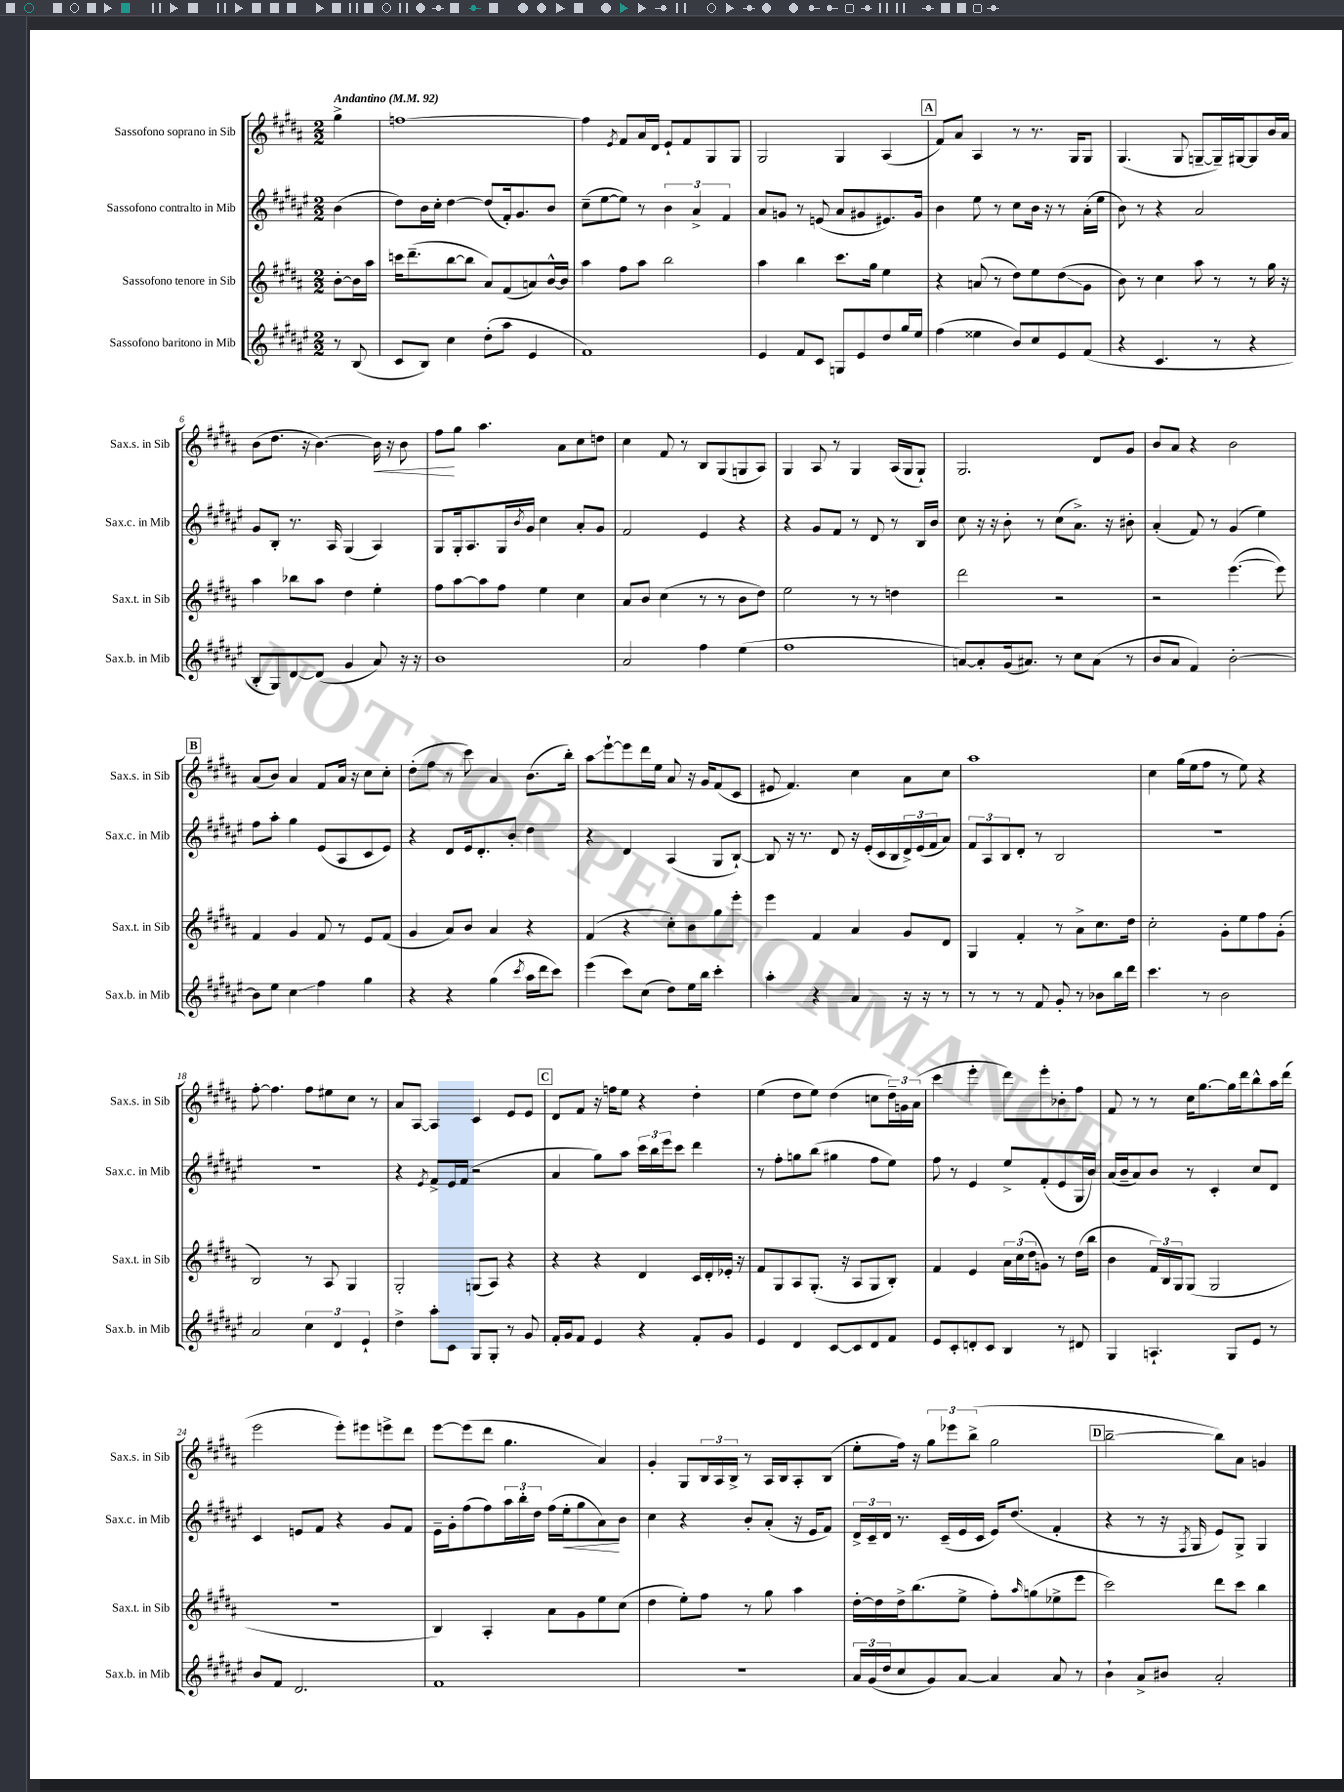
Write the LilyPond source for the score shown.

<<
\new StaffGroup <<
\new Staff = "s0" \with { instrumentName = "Sassofono soprano in Sib" shortInstrumentName = "Sax.s. in Sib" } {
    \clef treble \key b \major \numericTimeSignature \time 2/2 \partial 4 \tempo "Andantino" 4 = 92
    gis''4-> |
    f''1~ |
    f''4 \acciaccatura { e'8 } fis'8 ais'16 dis'16 e'8-! fis'8 gis8 gis8 |
    gis2 gis4 ais4( |
    \mark \markup { \box "A" } fis'8) ais'8 ais4 r8 r8. gis16 gis8 |
    gis4.( gis8 g8~-- g16--) gis16~ gis8 b'16 ais'16 |
    b'8( dis''8. r16 b'4.~) b'16\< r16 b'8 |
    fis''8\! gis''8 ais''4. ais'8 cis''8 d''8 |
    cis''4 fis'8 r8 b8 gis8( g8 ais8) |
    gis4 ais8 r8 gis4 ais16( gis16 gis8-!) |
    gis2. dis'8 gis'8 |
    b'8 ais'8 r4 b'2 |
    \mark \markup { \box "B" } ais'8( b'8) ais'4 fis'8 ais'16 r16 cis''8 cis''8-. |
    dis''8-.( fis''8 r8 cis'''8) ais'4 b'8.( b''16-.) |
    ais''8\glissando e'''8~-! e'''8 dis'''16 e''16 ais'8 r16 gis'16 fis'8( cis'8 |
    eis'8 fis'4.) cis''4 ais'8 cis''8 |
    ais''1 |
    cis''4 gis''16( e''16 fis''8 r8 e''8) r4 |
    fis''8~-. fis''4. fis''8 eis''8 cis''8 r8 |
    ais'8 ais8~ ais4 cis'4 e'8 e'8 |
    \mark \markup { \box "C" } dis'8 fis'8 r16 f''16 e''8 r4 dis''4-. |
    e''4( dis''8 e''8) dis''4( c''8 \tuplet 3/2 { dis''16--) g'16 ais'16( } |
    cis'''4 e'''4-. dis'''8) e'''8-. bes'8-. fis''8 |
    fis'8 r8 r8 cis''16 gis''8.~ gis''16 dis'''16 b''8-^ ais''16 dis'''16( |
    e'''2 e'''8-.) eis'''8 e'''8-> dis'''8 |
    e'''8~ e'''8( dis'''8 gis''4. ais'4) |
    gis'4-. gis8 \tuplet 3/2 { b16 ais16 b16-> } r8 ais16 b16 ais8-. b8( |
    e''8-. fis''16) r16 \tuplet 3/2 { gis''8 ees'''8 b''8->( } gis''2 |
    \mark \markup { \box "D" } b''2~-- b''8) ais'8 g'4 \bar "|." |
}
\new Staff = "s1" \with { instrumentName = "Sassofono contralto in Mib" shortInstrumentName = "Sax.c. in Mib" } {
    \clef treble \key fis \major \numericTimeSignature \time 2/2 \partial 4
    b'4( |
    dis''8) b'16 cis''16-. dis''4~ dis''8( fis'16-.) gis'8. b'8 |
    cis''8--( eis''8~ eis''8) r8 \tuplet 3/2 { b'4 ais'4-> fis'4 } |
    ais'8 g'8 r8 e'8( ais'8 gis'8 eis'8.) gis'16 |
    \mark \markup { \box "A" } b'4 eis''8 r8 cis''8 b'16 r16 r8 ais'16-.( eis''16 |
    b'8) r8 r4 ais'2 |
    gis'8 b8-. r8. ais16 gis4( ais4) |
    gis8 gis16-. ais8. gis16 \acciaccatura { b'8 } gis'16 cis''4 ais'8-. gis'8 |
    fis'2 eis'4 r4 |
    r4 gis'8 fis'8 r8 dis'8 r8 b16 b'16 |
    cis''8 r16 r16 b'8-. r8 cis''8( ais'8.->) r16 bis'8-. |
    ais'4-.( fis'8) r8 gis'4( eis''4) |
    \mark \markup { \box "B" } fis''8 ais''8-. gis''4 eis'8( ais8 cis'8 eis'8) |
    r4 dis'8 eis'16 dis'8.-. b'8-. dis''4 |
    r4 dis'4 ais4( gis8 b8~-!) |
    b8 r16 r8. dis'8 r16 eis'16-.( cis'16 b16 \tuplet 3/2 { dis'16->) eis'16( fis'16 } ais'8) |
    \tuplet 3/2 { fis'8 ais8 b8 } dis'8-. r8 b2 |
    R1 |
    R1 |
    r4 \acciaccatura { eis'8 } fis'8-> eis'16 fis'16( r2 |
    \mark \markup { \box "C" } ais'4 gis''8) ais''8 \tuplet 3/2 { cis'''16 b''16 eis'''16 } cis'''8 dis'''4 |
    r8 fis''8-. g''8 b''8( gis''4 fis''8 eis''8) |
    fis''8 r8 eis'4 eis''8-> fis'8-.( eis'8 gis16 b'16) |
    ais'16( b'16-- ais'8) b'8 r8 cis'4-. cis''8 dis'8 |
    cis'4 e'8 fis'8 r4 gis'8 fis'8 |
    eis'16-- gis'16-. fis''8( fis''8) \tuplet 3/2 { ais''16 b''16-. dis''16 } fis''16( eis''16-.\< gis''8 ais'8\!) b'8 |
    cis''4 r4 b'8-. ais'8-.( r16 eis'16 fis'8) |
    \tuplet 3/2 { dis'16-> cis'16-- dis'16 } r8. cis'16--( eis'16 cis'16 eis'16) dis''8.( fis'4-. |
    \mark \markup { \box "D" } r4 r8 r16 \acciaccatura { fis8 } gis16 eis'8) gis8-> gis4 \bar "|." |
}
\new Staff = "s2" \with { instrumentName = "Sassofono tenore in Sib" shortInstrumentName = "Sax.t. in Sib" } {
    \clef treble \key b \major \numericTimeSignature \time 2/2 \partial 4
    b'8~-. b'16 ais''16 |
    c'''16 dis'''8.--( b''8~ b''8 ais'8) fis'8( a'8) b'16~-^ b'16 |
    ais''4 fis''8 ais''8 b''2 |
    ais''4 b''4 cis'''8. gis''16 e''4 |
    \mark \markup { \box "A" } r4 a'8( r8 dis''8) e''8 dis''8\glissando( gis'8 |
    b'8) r8 cis''4 ais''8 r8 r8 gis''16 r16 |
    ais''4 bes''8 ais''8 dis''4 e''4-. |
    fis''8 ais''8~ ais''8 fis''8 e''4 cis''4 |
    ais'8 b'8 cis''4( r8 r8 b'8 dis''8) |
    e''2 r8 r8 d''4 |
    dis'''2 r2 |
    r2 e'''4.~( e'''8) |
    \mark \markup { \box "B" } fis'4 gis'4 fis'8 r8 e'8 fis'8( |
    gis'4 ais'8) b'8 ais'4 r4 |
    fis'4( r4 cis''8-.) b'8 gis''8 e'''8-. |
    e'''4 fis'4 ais'4 gis'8 dis'8 |
    gis4 fis'4-. r8 ais'8-> cis''8. dis''16 |
    cis''2-. gis'8-. e''8 fis''8 gis'8-.( |
    b2) r8 ais8 gis4 |
    gis2-. g8( ais8) r4 |
    \mark \markup { \box "C" } r4 r4 dis'4 cis'16 dis'16-. ees'16-. r16 |
    fis'8 gis8 ais8 gis8.-.( r16 ais8 gis8 b8-.) |
    fis'4 e'4 \tuplet 3/2 { ais'16 cis''16( dis''16 } g'8) r8 dis''16( b''16 |
    b'4 \tuplet 3/2 { fis'16) b16 gis16 } gis8( gis2 |
    R1 |
    b4) ais4-. ais'8 gis'8 e''8 cis''8( |
    dis''4 e''8-.) fis''8 r8 gis''8 ais''4 |
    dis''16~-. dis''16 dis''16-> b''8.( e''8-> fis''8-.) \grace { ais''16 } g''8( ees''8-> e'''8 |
    \mark \markup { \box "D" } cis'''2) dis'''8 cis'''8 b''4 \bar "|." |
}
\new Staff = "s3" \with { instrumentName = "Sassofono baritono in Mib" shortInstrumentName = "Sax.b. in Mib" } {
    \clef treble \key fis \major \numericTimeSignature \time 2/2 \partial 4
    r8 b8( |
    cis'8 b8) cis''4 dis''8-.( ais''8 eis'4 |
    fis'1) |
    eis'4 fis'8 cis'8 g8 eis'8 dis''8 gis''16 eis''16 |
    \mark \markup { \box "A" } fis''4( eisis''4 b'8) cis''8 eis'8 fis'8( |
    r4 cis'4. r8 r4 |
    b8-. gis8) dis'8~ dis'8( gis'4 ais'8) r16 r16 |
    b'1 |
    ais'2 fis''4 eis''4( |
    fis''1 |
    a'8~) a'8-. gis'16( ais'8.) r8 cis''8 ais'8( r8 |
    b'8 ais'8 fis'4) b'2~-. |
    \mark \markup { \box "B" } b'8 eis''8 cis''4\glissando fis''4 gis''4 |
    r4 r4 gis''4( \acciaccatura { cis'''8 } ais''16 dis'''16 cis'''8) |
    eis'''4( cis'''8) cis''8( dis''8) eis''16 b''16 cis'''4-. |
    ais''4-. r4 ais'4 r16 r16 r8 |
    r8 r8 r8 fis'8 gis'8-. r8 bes'8 b''16 dis'''16 |
    cis'''4. r8 b'2 |
    ais'2 \tuplet 3/2 { cis''4 dis'4 eis'4-! } |
    dis''4-> ais''8-. cis'8 gis8 gis8-. r8 gis'8 |
    \mark \markup { \box "C" } fis'16-. gis'16 fis'8 eis'4 r4 fis'8-. gis'8 |
    eis'4 dis'4 cis'8~ cis'8 dis'8 fis'8 |
    eis'8 cis'8-. d'8-. cis'8 b4 r8 dis'8 |
    gis4 a4.-! gis8 eis'8 r8 |
    b'8 fis'8 dis'2. |
    fis'1 |
    R1 |
    \tuplet 3/2 { ais'16 gis'16( dis''16 } cis''8 gis'8) ais'8~ ais'4 ais'8 r8 |
    \mark \markup { \box "D" } b'4-! ais'8-> bis'8 ais'2-. \bar "|." |
}
>>
>>
